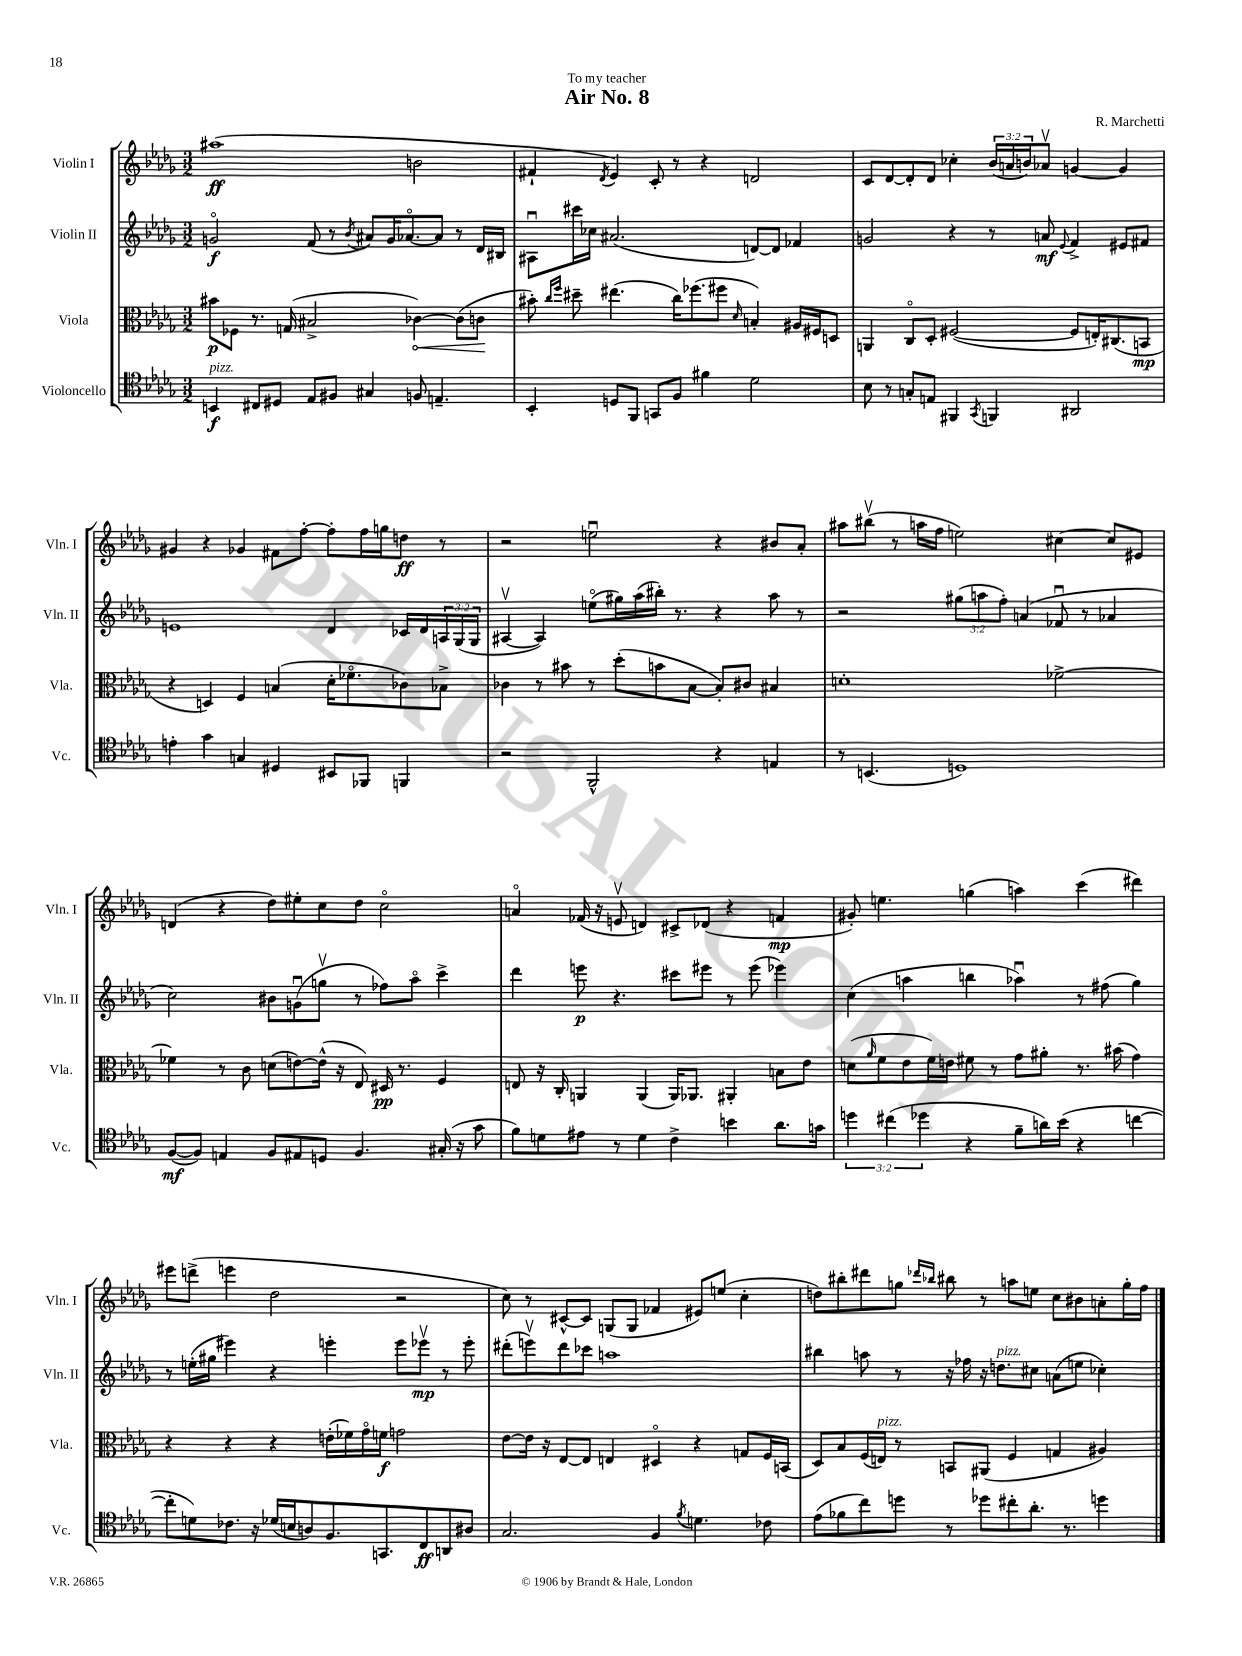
\header { title = "Air No. 8" composer = "R. Marchetti" dedication = "To my teacher" }
<<
\new StaffGroup <<
\new Staff = "s0" \with { instrumentName = "Violin I" shortInstrumentName = "Vln. I" } {
    \clef treble \key des \major \numericTimeSignature \time 3/2 \override Staff.TupletNumber.text = #tuplet-number::calc-fraction-text
    ais''1\ff( b'2 |
    fis'4-! \acciaccatura { des'8 } ees'4) c'8-. r8 r4 d'2 |
    c'8 des'8~ des'8-. des'8 ces''4-. \tuplet 3/2 { bes'16( a'16 b'16) } aes'8\upbow g'4~ g'4 |
    gis'4 r4 ges'4 fis'8 f''8~-. f''8-. f''16 g''16 d''8\ff r8 |
    r2 e''2\downbow r4 bis'8 aes'8-. |
    ais''8 bis''8\upbow( r8 a''16 f''16 e''2) cis''4~ cis''8 eis'8 |
    d'4( r4 des''8) eis''8-. c''8 des''8 c''2\flageolet |
    a'4\flageolet fes'16( r16 e'8\upbow d'4) cis'8-> des'8( r4 f'4\mp |
    gis'8-.) e''4. g''4( a''4) c'''4( dis'''4) |
    eis'''8 d'''8->( e'''4 des''2 r2 |
    c''8) r8 cis'8~-^ cis'8 g8( g8 fes'4 eis'8) e''8( c''4-. |
    d''8) bis''8-. dis'''8 g''8 \grace { des'''16 bes''16 } bis''8 r8 a''8 e''8 c''8 bis'8 a'8-. g''16-. f''16 \bar "|." |
}
\new Staff = "s1" \with { instrumentName = "Violin II" shortInstrumentName = "Vln. II" } {
    \clef treble \key des \major \numericTimeSignature \time 3/2 \override Staff.TupletNumber.text = #tuplet-number::calc-fraction-text
    g'2\flageolet\f f'8( r8 \acciaccatura { bes'8 } ais'8) g'16 aes'8.~\flageolet aes'8 r8 des'16 bis16 |
    ais8\downbow cis'''16 ces''16 ais'2.( d'8~) d'8 fes'4 |
    g'2 r4 r8 a'8\mf \appoggiatura { ees'8 } f'4-> eis'8 fis'8 |
    e'1 des'4 ces'16 des'16 \tuplet 3/2 { a16 ges16( ges16 } |
    ais4~\upbow ais4) e''8\flageolet( gis''16) aes''16( bis''16-.) r8. r4 aes''8 r8 |
    r2 \tuplet 3/2 { gis''8( a''8 f''8-.) } a'4( fes'8\downbow r8 aes'4 |
    c''2) bis'8 g'8\downbow( g''8\upbow r8 fes''8) aes''8\flageolet c'''4-> |
    des'''4 e'''8\p r4. cis'''8 eis'''8 r8 eis'''8( ees'''4) |
    c''4( a''4 b''4 aes''4\downbow) r8 fis''8( ges''4) |
    r8 e''16-.( gis''16 eis'''4) r4 e'''4-. e'''8 ees'''8\upbow\mp r8 ees'''8-. |
    dis'''8-.( e'''8\upbow) dis'''8 ces'''8 a''1 |
    bis''4 a''8 r8 r16 fes''16 r16 d''8.^\markup { \italic "pizz." } cis''8 a'8( e''8 ces''4-.) \bar "|." |
}
\new Staff = "s2" \with { instrumentName = "Viola" shortInstrumentName = "Vla." } {
    \clef alto \key des \major \numericTimeSignature \time 3/2
    bis'8\p fes8 r8. g16( bis2-> \once \override Hairpin.circled-tip = ##t ces'4~\<) ces'8( c'8\! |
    bis'8-.) \grace { c''16 f''16 } dis''8-- eis''4.( c''16) fes''8.( fis''8 \grace { des'16 } b4-.) ais16 fis16 d8 |
    a,4 c8\flageolet des8-. fis2~( fis8 e16-.) cis8.( b,8\mp |
    r4 d4) f4 b4( des'16-. fes'8.\flageolet ces'8) bes8-> |
    ces'4 r8 bis'8 r8 des''8-.( b'8 bes8~ bes8-.) cis'8 bis4 |
    d'1-. fes'2~-> |
    fes'4 r8 c'8 d'8( e'8~) e'16-^( r16 ees8) dis16\pp r8. f4 |
    e8 r16 c16-. a,4 a,4( a,16) aes,8. ais,4-. b8 ees'8 |
    d'8( \grace { aes'16 } f'8 ees'8 f'16) e'16 fis'8 r8 ges'8 ais'8-. r8. bis'16( ges'4) |
    r4 r4 r4 e'16-.( fes'16) ges'16\flageolet f'16\f g'2 |
    ees'8~ ees'16 r16 ees8~ ees8 e4 dis4\flageolet r4 g8 f16 b,16( |
    des8) bes8 f16( e16^\markup { \italic "pizz." }) r8 b,8 ais,8( f4 g4 ais4) \bar "|." |
}
\new Staff = "s3" \with { instrumentName = "Violoncello" shortInstrumentName = "Vc." } {
    \clef tenor \key des \major \numericTimeSignature \time 3/2 \override Staff.TupletNumber.text = #tuplet-number::calc-fraction-text
    b,4\f^\markup { \italic "pizz." } cis8 dis8 ees8 fis8 gis4 f8 e4.-- |
    bes,4-. d8 f,8 g,8 f8 fis'4 des'2 |
    bes8 r8 g8-. e8 fis,4 \acciaccatura { ges,8 } f,4 ais,2 |
    e'4-. ges'4 g4 dis4 bis,8 fes,8 f,4 |
    r2 f,2-^ r4 e4 |
    r8 b,4.( d1) |
    f8~\mf( f8) e4 f8 eis8 d8 f4. gis16-.( r16 ges'8 |
    f'8) d'8 eis'8 r8 d'4 c'4-> b'4 aes'8. g'16 |
    \tuplet 3/2 { d''4 cis''4( des''4 } r4 f'8-- a'16) bes'16( r4 c''4~ |
    c''8-. d'8) ces'8. r16 des'16( b16 a8) f8. g,8. c8\ff a,8 ais8 |
    ges2. f4 \acciaccatura { f'8 } d'4. ces'8 |
    ees'8( fes'8 c''8) d''8 r8 des''8 cis''8-. aes'8.-. r8. d''4 \bar "|." |
}
>>
>>
\layout { \context { \Score \remove "Bar_number_engraver" } }
